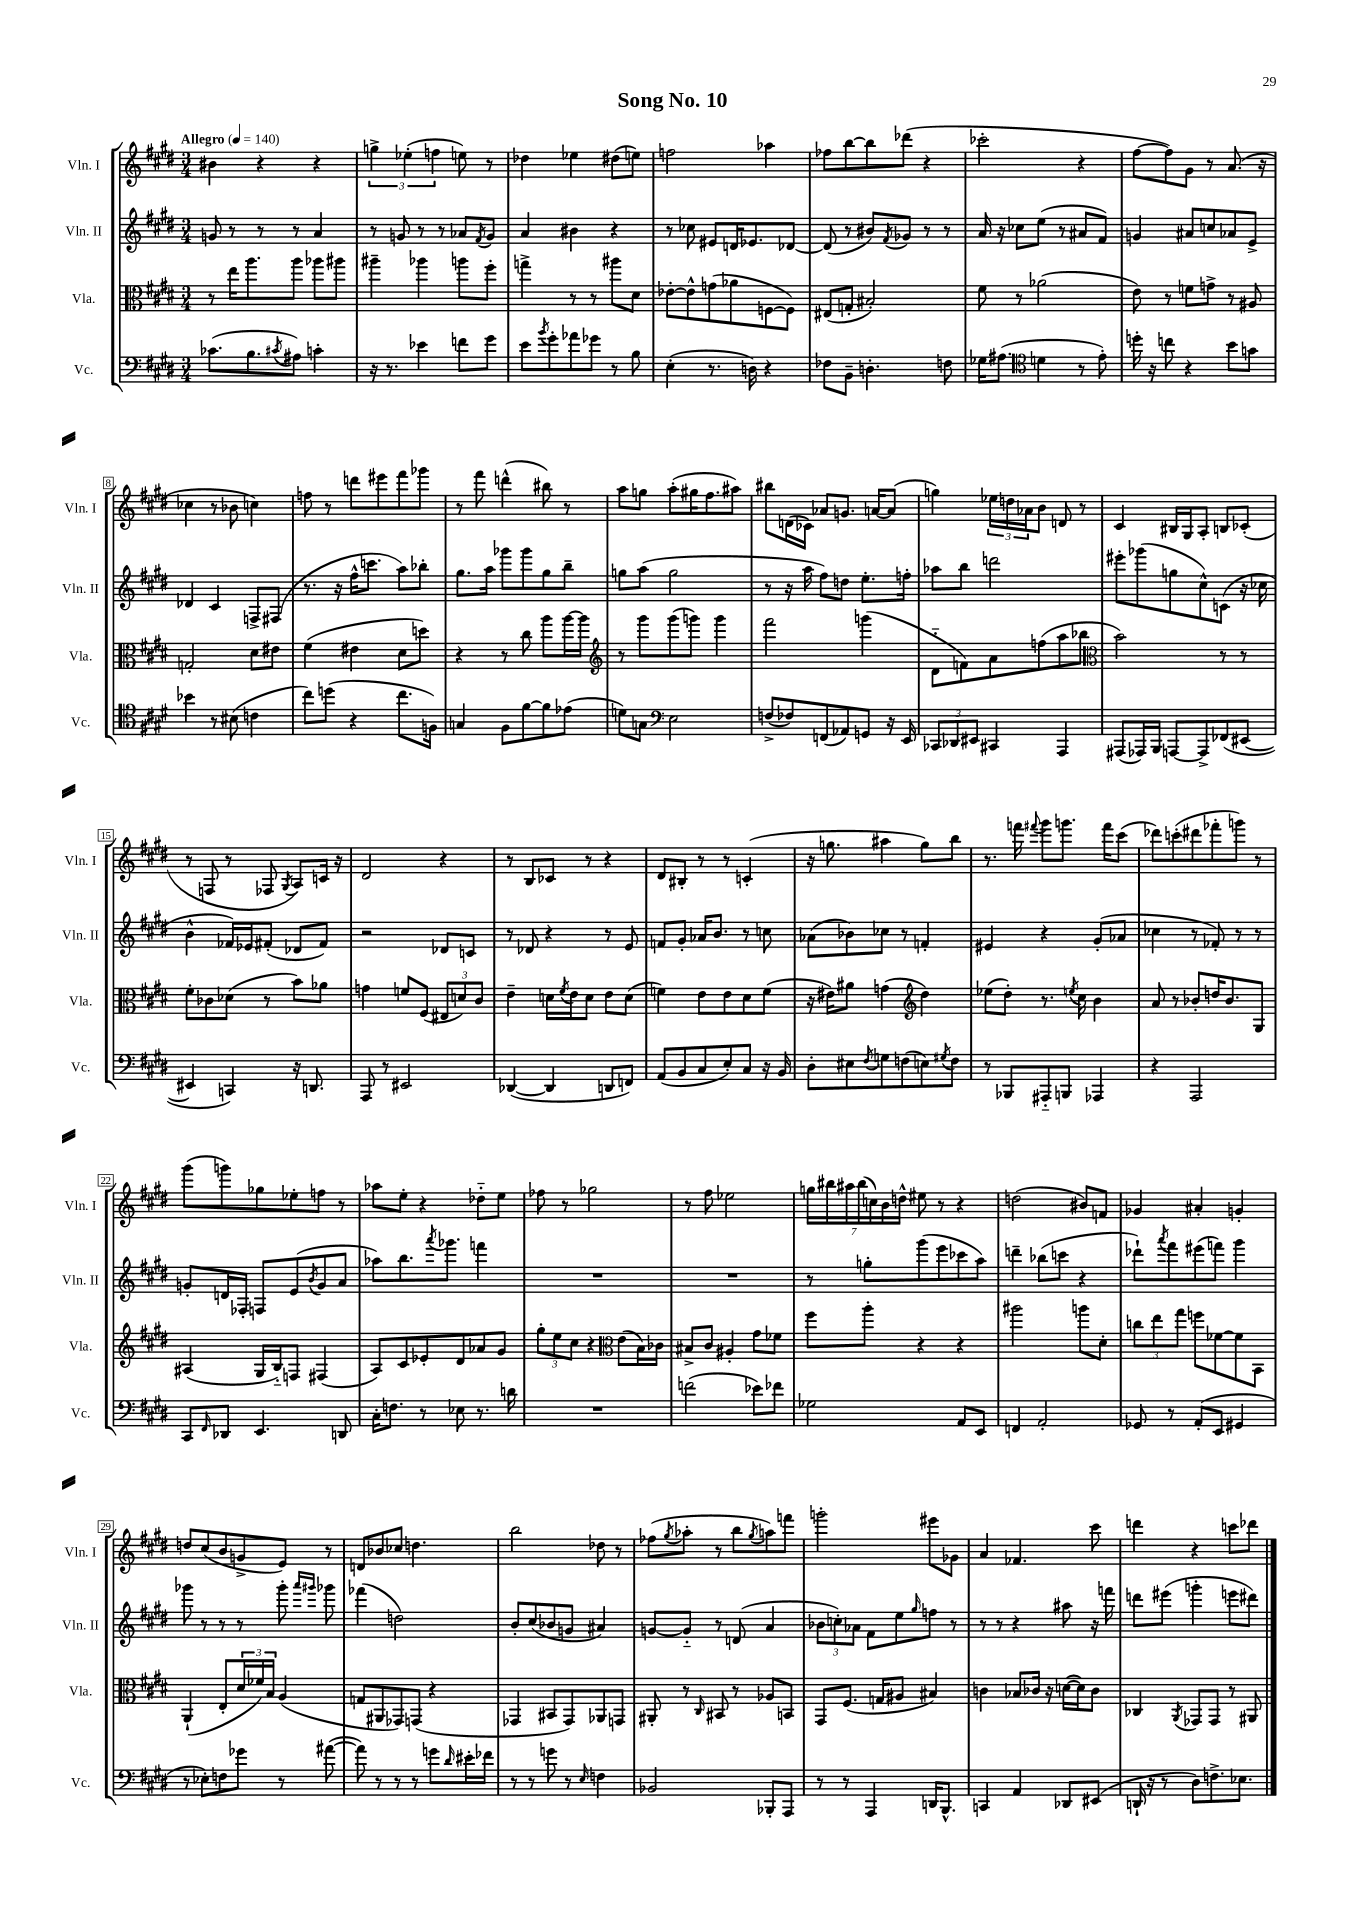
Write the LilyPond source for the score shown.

\header { title = "Song No. 10" }
<<
\new StaffGroup <<
\new Staff = "s0" \with { instrumentName = "Vln. I" shortInstrumentName = "Vln. I" } {
    \clef treble \key e \major \numericTimeSignature \time 3/4 \tempo "Allegro" 4 = 140
    bis'4 r4 r4 |
    \tuplet 3/2 { g''4-> ees''4-.( f''4 } e''8) r8 |
    des''4 ees''4 dis''8( e''8) |
    f''2 aes''4 |
    fes''8 b''8~ b''8 des'''8( r4 |
    ces'''2-. r4 |
    fis''8~ fis''8) gis'8 r8 a'8.( r16 |
    ces''4 r8 bes'8 c''4) |
    f''8 r8 d'''8 eis'''8 fis'''8 ges'''8 |
    r8 fis'''8 d'''4-^( bis''8) r8 |
    a''8 g''8 a''8-.( gis''16 fis''8. ais''8) |
    bis''8 d'16( ces'16) aes'8 g'8. a'16~ a'8( |
    g''4) \tuplet 3/2 { ees''16 d''16 aes'16 } b'8 d'8 r8 |
    cis'4 bis16 gis16 a8-. b8 ces'8-.( |
    r8 f8 r8 fes8 \acciaccatura { gis8 } a8) c'16 r16 |
    dis'2 r4 |
    r8 b8 ces'8 r8 r4 |
    dis'8 bis8-. r8 r8 c'4-.( |
    r16 g''8. ais''4 g''8) b''8 |
    r8. f'''16 \appoggiatura { fis'''8 } gis'''8 g'''8. fis'''16 cis'''8( |
    des'''8) c'''8-.( dis'''8 fes'''8-. g'''8) r8 |
    gis'''8( g'''8) ges''8 ees''8-. f''8 r8 |
    aes''8 e''8-. r4 des''8-_ e''8 |
    fes''8 r8 ges''2 |
    r8 fis''8 ees''2 |
    \tuplet 7/4 { g''16 bis''16 ais''16 bis''16( c''16) b'16 d''16-^ } eis''8 r8 r4 |
    d''2( bis'8) f'8 |
    ges'4 ais'4-. g'4-. |
    d''8 cis''8( b'8 g'8-> e'8) r8 |
    d'8 bes'8 ces''8 d''4. |
    b''2 des''8 r8 |
    fes''8( \acciaccatura { gis''8 } aes''8-. r8 b''8 \acciaccatura { gis''8 } a''8) f'''8 |
    g'''2-. eis'''8 ges'8 |
    a'4 fes'4. cis'''8 |
    d'''4 r4 c'''8 des'''8 \bar "|." |
}
\new Staff = "s1" \with { instrumentName = "Vln. II" shortInstrumentName = "Vln. II" } {
    \clef treble \key e \major \numericTimeSignature \time 3/4
    g'8 r8 r8 r8 a'4 |
    r8 g'8 r8 r8 aes'8 \acciaccatura { fis'8 } g'8 |
    a'4 bis'4 r4 |
    r8 ces''8 eis'8 d'16 ees'8. des'8~ |
    des'8( r8 bis'8) \acciaccatura { fis'8 } ges'8 r8 r8 |
    a'16 r16 ces''8 e''8( r8 ais'8 fis'8) |
    g'4 ais'8 c''8 aes'8 e'8-> |
    des'4 cis'4 f8-> fis8( |
    r8. r16 fis''16-^ c'''8. a''8) bes''8-. |
    gis''8. a''16 ges'''8 ges'''8 gis''8 b''8-- |
    g''8 a''8( g''2 |
    r8 r16 a''16 fis''8) d''8 e''8.-. f''16-. |
    aes''8 b''8 d'''2 |
    eis'''8-. ges'''8( g''8 cis''8-^) c'8( r16 ces''16 |
    b'4-^ fes'16) ees'16 fis'8-.( des'8 fis'8) |
    r2 des'8 c'8 |
    r8 des'8 r4 r8 e'8 |
    f'8 gis'8-. aes'16 b'8. r8 c''8 |
    aes'8( bes'8) ces''8 r8 f'4-. |
    eis'4 r4 gis'8-.( aes'8 |
    ces''4 r8 fes'8-.) r8 r8 |
    g'8-. d'16 fes16-. f8 e'8( \acciaccatura { b'8 } g'8 a'8 |
    aes''8) b''8. \acciaccatura { a'''8 } ges'''8. f'''4 |
    R2. |
    R2. |
    r8 g''8-. gis'''8( e'''8 ces'''8 a''8) |
    d'''4-- bes''8( c'''8 r4 |
    des'''8-!) \acciaccatura { a'''8 } fis'''8 eis'''8( f'''8) gis'''4 |
    ges'''8 r8 r8 r8 ges'''8-. \grace { a'''16 gis'''16 } ges'''8 |
    fes'''4( d''2) |
    b'8-. cis''8( bes'8 g'8 ais'4) |
    g'8~ g'8-_ r8 d'8( a'4 |
    \tuplet 3/2 { bes'8 c''8-.) aes'8 } fis'8 e''8 \grace { gis''16 } f''8 r8 |
    r8 r8 r4 ais''8 r16 f'''16 |
    d'''8 eis'''8( g'''4-. e'''8 dis'''8) \bar "|." |
}
\new Staff = "s2" \with { instrumentName = "Vla." shortInstrumentName = "Vla." } {
    \clef alto \key e \major \numericTimeSignature \time 3/4
    r8 e''16 a''8. a''8 aes''8 ais''8 |
    ais''4-- aes''4 a''8 fis''8-. |
    g''4-> r8 r8 ais''8 dis'8 |
    ees'8~-. ees'8-^ g'8( aes'8 f8~ f8) |
    eis8( g8-. bis2-.) |
    fis'8 r8 aes'2( |
    e'8) r8 f'8 g'8-> r8 ais8 |
    g2-. dis'8 eis'8 |
    fis'4( eis'4 dis'8 d''8) |
    r4 r8 cis''8 a''8 a''16~ a''16 |
    \clef treble r8 gis'''8 gis'''8( g'''8) g'''4 |
    fis'''2 g'''4( |
    dis'8-_ f'8) a'8 f''8( a''8 bes''8 |
    \clef alto b'2) r8 r8 |
    fis'8-. ces'8 des'8( r8 b'8) aes'8 |
    g'4 f'8 fis8( \tuplet 3/2 { eis8 d'8) cis'8 } |
    e'4-- d'16 \acciaccatura { fis'8 } e'16 d'8 e'8 d'8( |
    f'4) e'8 e'8 dis'8 f'8( |
    r16 eis'16) ais'8 g'4( \clef treble dis''4) |
    ees''8( dis''8-.) r8. \acciaccatura { e''8 } cis''16 b'4 |
    a'8 r8 bes'8-. d''16 bes'8. gis8 |
    ais4( gis16 b16-_) f8 fis4( |
    a8) cis'8 ees'8-. dis'8 aes'8 gis'8 |
    \tuplet 3/2 { gis''8-. e''8 cis''8 } r4 \clef alto e'8( b16) ces'16 |
    bis8-> cis'8 ais4-. gis'8 fes'8 |
    fis''8 a''8-. r4 r4 |
    ais''2 a''8 dis'8-. |
    \tuplet 3/2 { c''8 e''8 gis''8 } f''8 fes'8~ fes'8 b,8 |
    a,4-!( e8-. \tuplet 3/2 { dis'16 fes'16) b16 } a4( |
    g8 ais,8 ges,8) g,8( r4 |
    ges,4 bis,8 ges,8) aes,8 g,8 |
    ais,8-. r8 \grace { cis16 } bis,8 r8 aes8 b,8 |
    gis,8 fis8.( g16 ais8 bis4) |
    c'4 bes8 ces'16 r16 d'16~( d'16) ces'8 |
    ces4 \acciaccatura { a,8 } ges,8 ges,8 r8 ais,8 \bar "|." |
}
\new Staff = "s3" \with { instrumentName = "Vc." shortInstrumentName = "Vc." } {
    \clef bass \key e \major \numericTimeSignature \time 3/4
    ces'8.( b8. \acciaccatura { cis'8 } ais8) c'4-. |
    r16 r8. ees'4 f'8 gis'8 |
    e'8 \acciaccatura { b'8 } gis'8-. aes'8 ges'8 r8 b8 |
    e4-.( r8. d16) r4 |
    fes8 b,8-- d4.-. f8 |
    ges16 ais8.( \clef tenor d'4 r8 e'8-.) |
    d''16-. r16 c''8 r4 b'8 g'8 |
    bes'4 r8 bis8( c'4 |
    cis''8) d''8( r4 cis''8. f16) |
    g4 fis8 fis'8~ fis'8 ees'8( |
    d'8) g8 \clef bass e2 |
    f8->( fes8) f,8( aes,8) g,8 r16 e,16 |
    \tuplet 3/2 { ces,8 des,8 eis,8 } cis,4 a,,4 |
    ais,,8( aes,,16) b,,16 a,,8~ a,,8-> fes,8( eis,8~ |
    eis,4 c,4) r16 d,8. |
    a,,8 r8 eis,2 |
    des,4~( des,4 d,8 f,8) |
    a,8( b,8 cis8 e8-.) cis8 r16 b,16 |
    dis8-. eis8 \acciaccatura { fis8 } g8 f8( e8) \acciaccatura { gis8 } f8 |
    r8 bes,,8 ais,,8-_ b,,8 aes,,4 |
    r4 a,,2 |
    cis,8 \grace { fis,16 } des,8 e,4. d,8 |
    cis16-. f8. r8 ees8 r8. d'16 |
    R2. |
    f'2( ees'8) fes'8 |
    ges2 a,8 e,8 |
    f,4 a,2-. |
    ges,8 r8 a,8-.( e,8 gis,4 |
    r8 ees8-.) f8 ges'8 r8 ais'8~( |
    ais'8) r8 r8 r8 g'8 \grace { dis'16 } eis'16-. fes'16 |
    r8 r8 g'8 r8 \grace { e16 } f4 |
    bes,2 bes,,8-. a,,8 |
    r8 r8 a,,4 d,16 b,,8.-^ |
    c,4 a,4 des,8 eis,8( |
    d,16-! r16 r8 dis8) f8.-> ees8. \bar "|." |
}
>>
>>
\layout { \context { \Score \override BarNumber.stencil = #(make-stencil-boxer 0.1 0.3 ly:text-interface::print) } }
